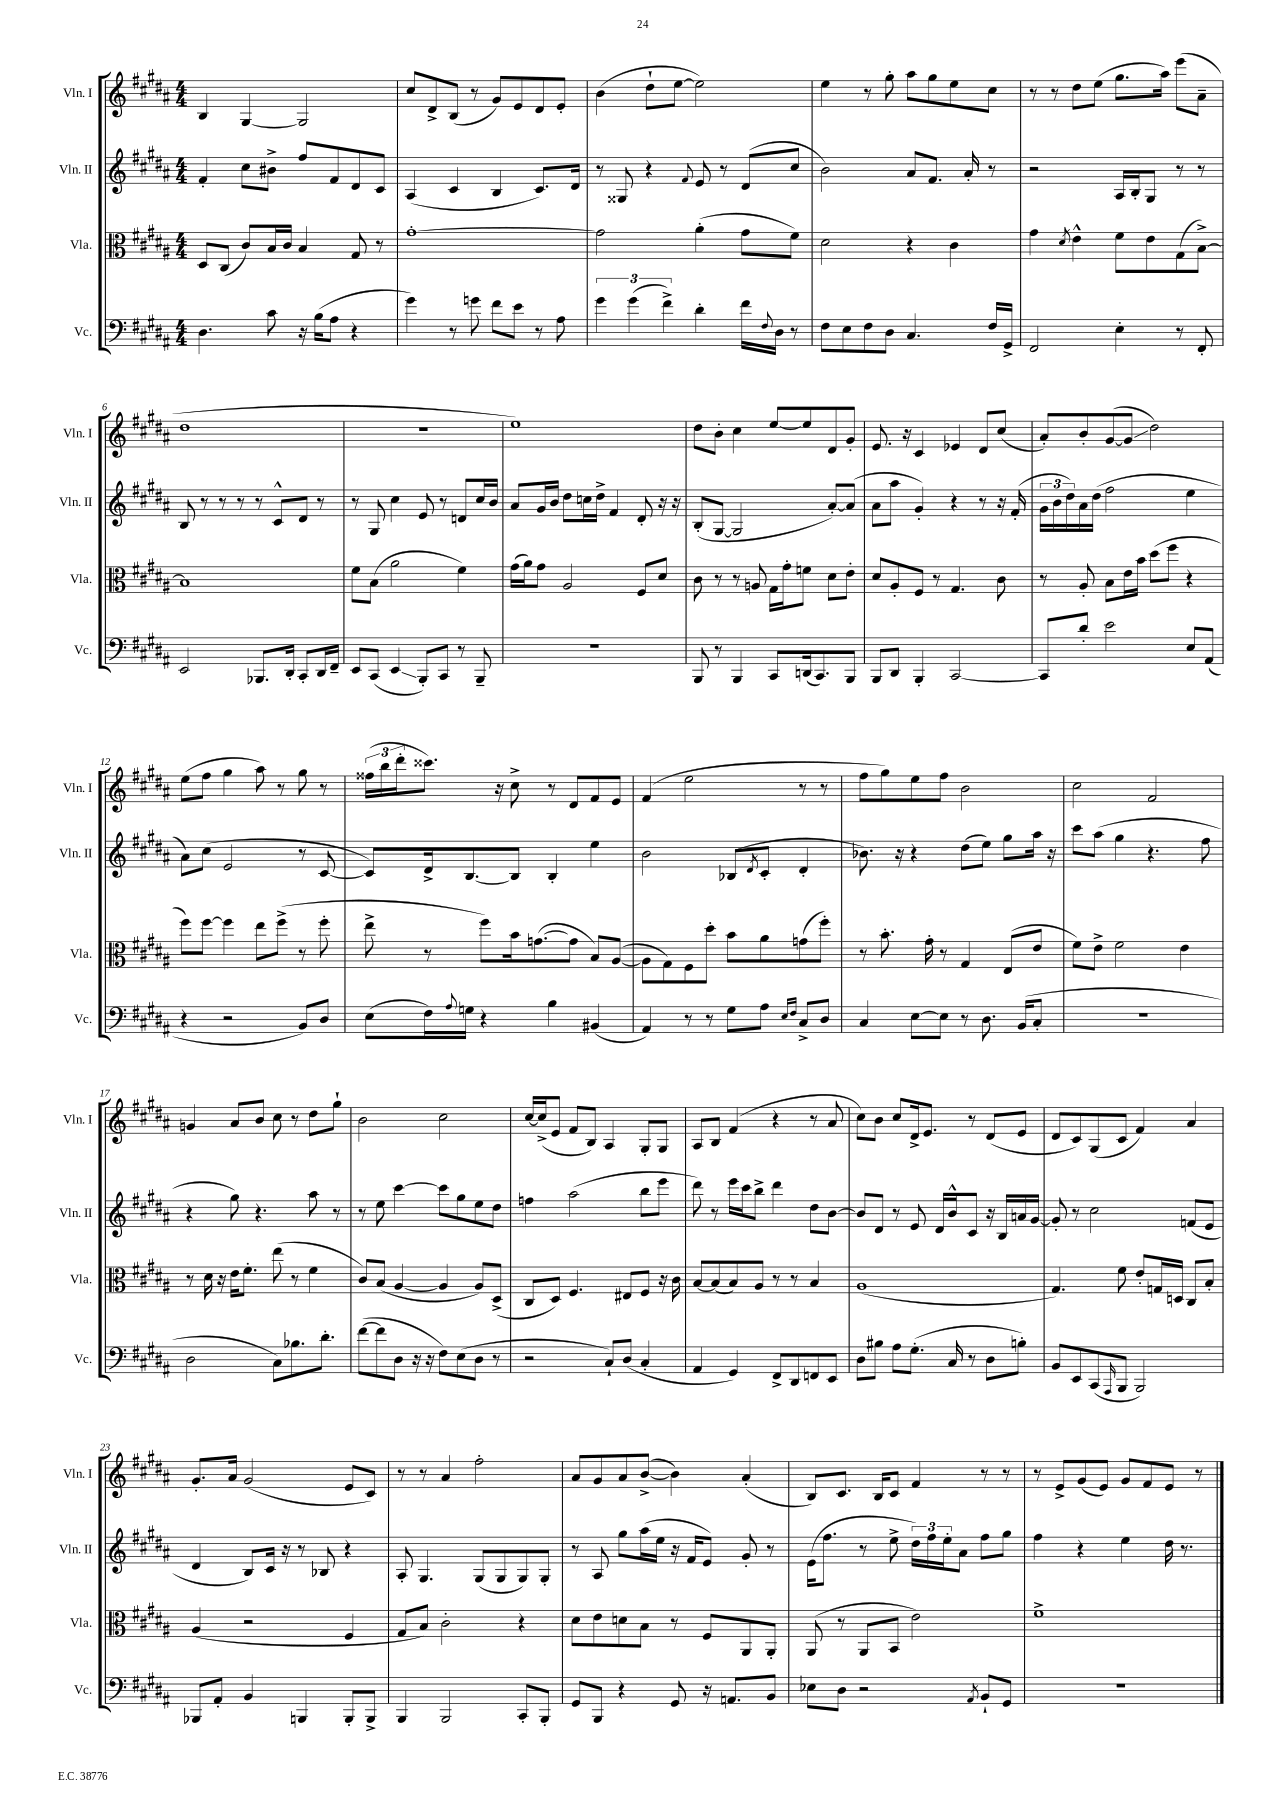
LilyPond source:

<<
\new StaffGroup <<
\new Staff = "s0" \with { instrumentName = "Vln. I" shortInstrumentName = "Vln. I" } {
    \clef treble \key b \major \numericTimeSignature \time 4/4
    b4 gis4~ gis2 |
    cis''8 dis'8-> b8( r8 gis'8) e'8 dis'8 e'8-. |
    b'4( dis''8-! e''8~ e''2) |
    e''4 r8 gis''8-. ais''8 gis''8 e''8 cis''8 |
    r8 r8 dis''8 e''8( gis''8. ais''16) e'''8( ais'8-- |
    dis''1 |
    R1 |
    e''1) |
    dis''8 b'8-. cis''4 e''8~ e''8 dis'8 gis'8-. |
    e'8. r16 cis'4 ees'4 dis'8 cis''8( |
    ais'8-.) b'8-. gis'8~( gis'8\glissando dis''2) |
    e''8( fis''8 gis''4 ais''8) r8 gis''8 r8 |
    \tuplet 3/2 { fisis''16( b''16 dis'''16-. } cisis'''8.) r16 cis''8-> r8 dis'8 fis'8 e'8 |
    fis'4( e''2 r8 r8 |
    fis''8 gis''8) e''8 fis''8 b'2 |
    cis''2 fis'2 |
    g'4 ais'8 b'8 cis''8 r8 dis''8 gis''8-! |
    b'2 cis''2 |
    cis''16~ cis''16->( e'8 fis'8 b8) ais4 gis8-. gis8 |
    ais8 b8 fis'4( r4 r8 ais'8 |
    cis''8) b'8 cis''8 dis'16-> e'8. r8 dis'8( e'8 |
    dis'8 cis'8) gis8( cis'8 fis'4) ais'4 |
    gis'8.-. ais'16 gis'2( e'8 cis'8) |
    r8 r8 ais'4 fis''2-. |
    ais'8 gis'8 ais'8 b'8~->( b'4) ais'4-.( |
    b8) cis'8. b16 cis'8 fis'4 r8 r8 |
    r8 e'8-> gis'8( e'8) gis'8 fis'8 e'8 r8 \bar "|." |
}
\new Staff = "s1" \with { instrumentName = "Vln. II" shortInstrumentName = "Vln. II" } {
    \clef treble \key b \major \numericTimeSignature \time 4/4
    fis'4-. cis''8 bis'8-> fis''8 fis'8 dis'8 cis'8 |
    ais4( cis'4 b4 cis'8.) dis'16 |
    r8 gisis8 r4 \appoggiatura { fis'8 } e'8 r8 dis'8( cis''8 |
    b'2) ais'8 fis'8. ais'16-. r8 |
    r2 ais16 b16-. gis8 r8 r8 |
    b8 r8 r8 r8 r8 cis'8-^ dis'8 r8 |
    r8 gis8 cis''4 e'8 r8 d'8 cis''16 b'16 |
    ais'8 gis'16 b'16 dis''8 c''16 dis''16-> fis'4 dis'8-. r16 r16 |
    b8-.( gis8~ gis2 ais'8~-.) ais'8( |
    ais'8 ais''8 gis'4-.) r4 r8 r16 fis'16-.( |
    \tuplet 3/2 { gis'16 b'16 dis''16) } ais'16 dis''16( fis''2 e''4 |
    ais'8) cis''8( e'2 r8 cis'8~ |
    cis'8) dis'16-> b8.~ b8 b4-. e''4 |
    b'2 bes8( \acciaccatura { dis'8 } cis'8-. dis'4-. |
    bes'8.) r16 r4 dis''8( e''8) gis''8 ais''16 r16 |
    cis'''8 ais''8( gis''4 r4. fis''8 |
    r4 gis''8) r4. ais''8 r8 |
    r8 e''8 cis'''4~ cis'''8 gis''8 e''8 dis''8 |
    f''4 ais''2( b''8 e'''8 |
    dis'''8) r8 e'''16 cis'''16 b''8-> dis'''4 dis''8 b'8~ |
    b'8 dis'8 r8 e'8 dis'16 b'16-^ cis'8 r16 b16 a'16 gis'16~ |
    gis'8-. r8 cis''2 f'8( e'8 |
    dis'4 b8) cis'16 r16 r8 bes8 r4 |
    ais8-. gis4. gis8( gis8 gis8) gis8-. |
    r8 ais8 gis''8 ais''16( e''16 r16 fis'16 e'8) gis'8-. r8 |
    e'16( fis''8. r8 e''8-> \tuplet 3/2 { dis''16) fis''16 e''16-. } ais'8 fis''8 gis''8 |
    fis''4 r4 e''4 dis''16 r8. \bar "|." |
}
\new Staff = "s2" \with { instrumentName = "Vla." shortInstrumentName = "Vla." } {
    \clef alto \key b \major \numericTimeSignature \time 4/4
    dis8 cis8( cis'8) b16 cis'16 b4 gis8 r8 |
    gis'1~-. |
    gis'2 ais'4-.( gis'8 fis'8) |
    dis'2 r4 cis'4 |
    gis'4 \acciaccatura { dis'8 } e'4-^ fis'8 e'8 gis8( b8~->) |
    b1 |
    fis'8 b8( ais'2 fis'4) |
    gis'16( ais'16) gis'8 ais2 fis8 dis'8 |
    cis'8 r8 r8 a8 gis16 gis'16-. f'8 dis'8 e'8-. |
    dis'8 ais8-. fis8 r8 gis4. cis'8 |
    r8 ais8-. b8 e'16 b'16 dis''8( fis''8 r4 |
    fis''8) fis''8~ fis''4 e''8 fis''8->( r8 fis''8-. |
    e''8-> r8 fis''8) b'16 g'8.~( g'8 b8) ais8~( |
    ais8 gis8) fis8 dis''8-. b'8 ais'8 g'8( fis''8-.) |
    r8 b'8.-. gis'16-. r8 gis4 e8( e'8 |
    fis'8) e'8-> fis'2 e'4 |
    r8 dis'16 r16 e'16 fis'8.-. e''8( r8 fis'4 |
    cis'8) b8( ais4~ ais4 ais8) dis8->( |
    cis8 dis8) fis4. eis8 fis8 r16 cis'16 |
    b8~ b8( b8) ais8 r8 r8 b4 |
    ais1( |
    gis4.) fis'8 e'8-. g16 d16 cis8 b8-. |
    ais4( r2 fis4 |
    gis8 b8) cis'2-. r4 |
    dis'8 e'8 d'8 b8 r8 fis8 ais,8 ais,8-. |
    ais,8( r8 ais,8 b,8 e'2) |
    fis'1-> \bar "|." |
}
\new Staff = "s3" \with { instrumentName = "Vc." shortInstrumentName = "Vc." } {
    \clef bass \key b \major \numericTimeSignature \time 4/4
    dis4. cis'8 r16 b16( ais8 r4 |
    gis'4) r8 g'8 fis'8 e'8 r8 ais8 |
    \tuplet 3/2 { gis'4 gis'4( fis'4->) } dis'4-. fis'16 \appoggiatura { fis8 } dis16 r8 |
    fis8 e8 fis8 dis8 cis4. fis16 gis,16-> |
    fis,2 e4-. r8 fis,8-. |
    e,2 bes,,8. dis,16-. cis,8-. dis,16 fis,16-- |
    e,8 cis,8( e,4\glissando b,,8-.) cis,8 r8 b,,8-- |
    R1 |
    b,,8 r8 b,,4 cis,8 d,16( cis,8.) b,,8 |
    b,,8 dis,8 b,,4-. cis,2~ |
    cis,8 dis'8-. e'2 e8 ais,8( |
    r4 r2 b,8) dis8 |
    e8( fis16) \appoggiatura { ais8 } g16 r4 b4 bis,4( |
    ais,4) r8 r8 gis8 ais8 \grace { e16 fis16 } cis8-> dis8 |
    cis4 e8~ e8 r8 dis8. b,16( cis8-. |
    r1 |
    dis2 cis8) bes8. dis'8.-. |
    fis'8~( fis'8 dis8 r16 r16 fis8) e8( dis8 r8 |
    r2 cis8-!) dis8( cis4-. |
    ais,4 gis,4) fis,8-> dis,8 f,8 e,8 |
    dis8 bis8 ais8 gis8.-.( cis16 r8 dis8 b8-.) |
    b,8 e,8 cis,8( \grace { ais,,16 } b,,8 b,,2) |
    bes,,8 ais,8-. b,4 b,,4 b,,8-. b,,8-> |
    b,,4 b,,2 cis,8-. b,,8-. |
    gis,8 b,,8 r4 gis,8 r16 a,8. b,8 |
    ees8 dis8 r2 \acciaccatura { ais,8 } b,8-! gis,8 |
    R1 \bar "|." |
}
>>
>>
